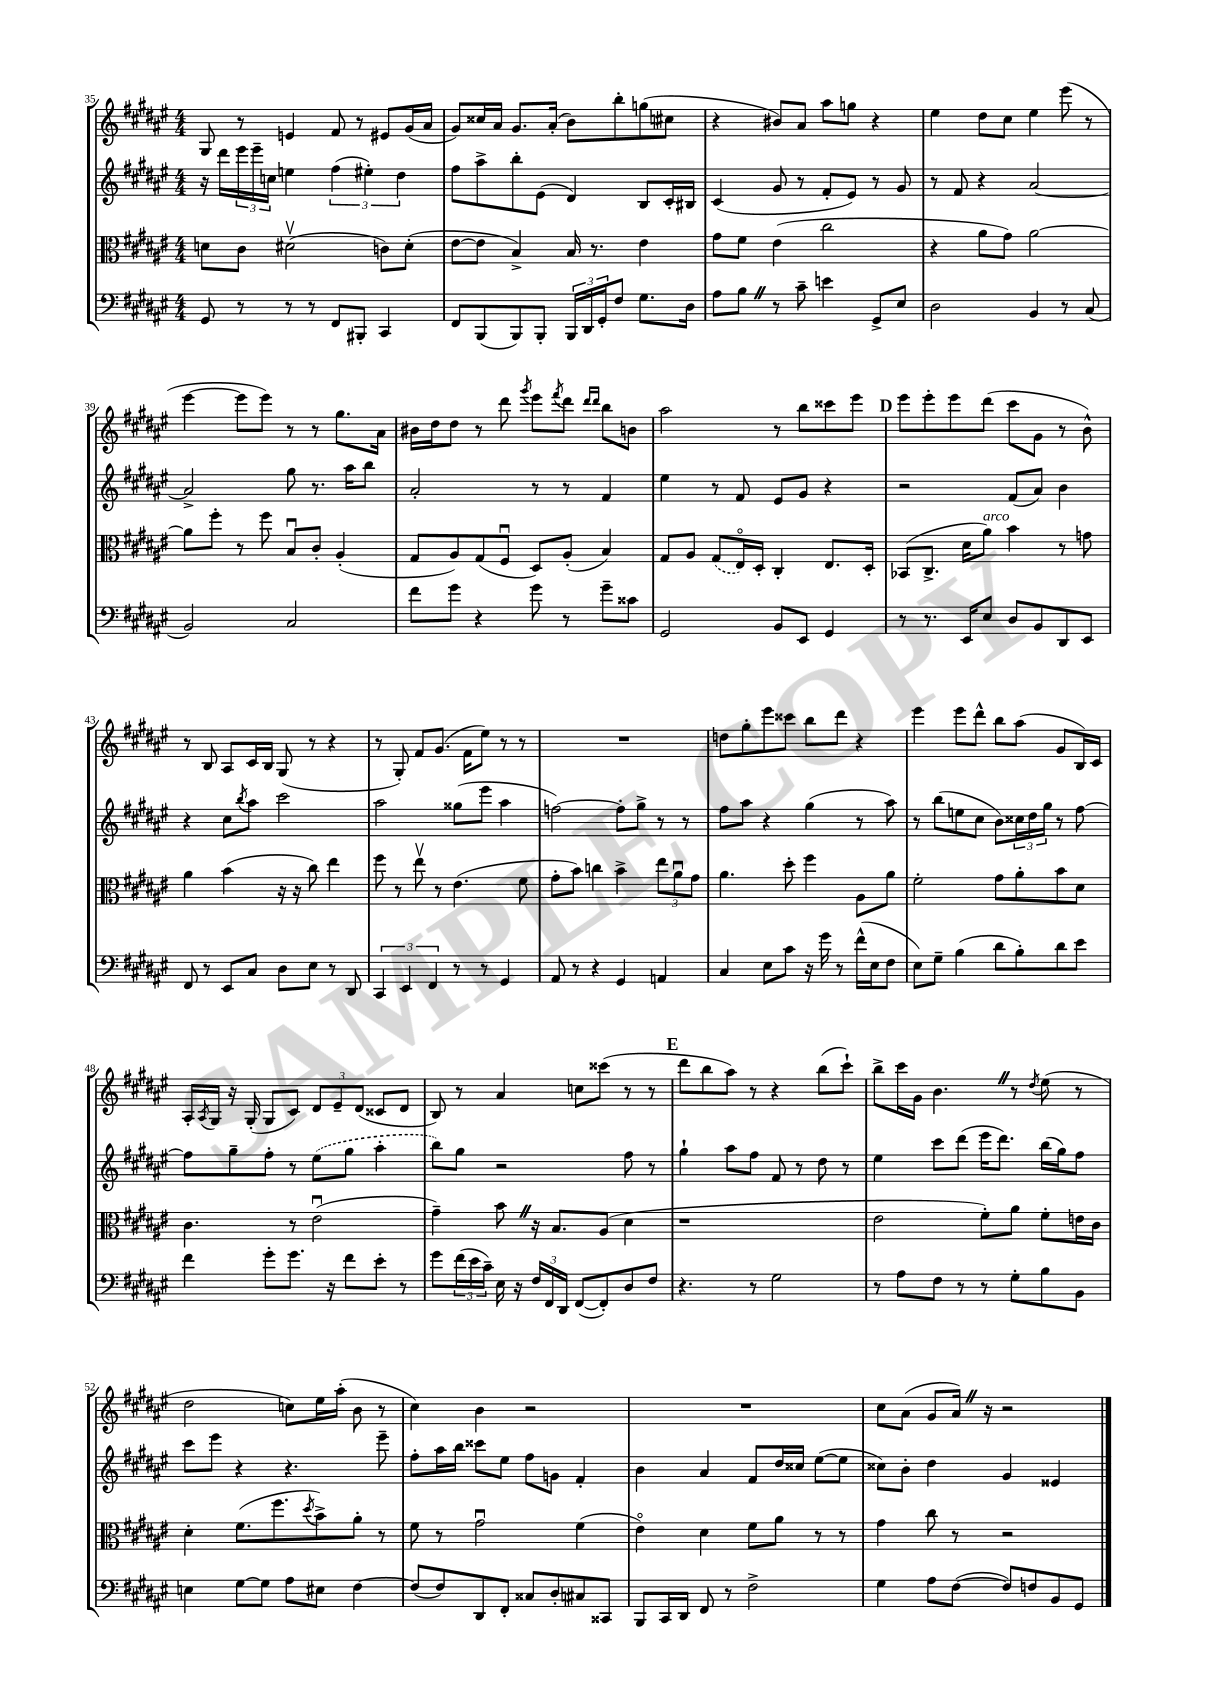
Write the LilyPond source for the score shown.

<<
\new StaffGroup <<
\new Staff = "s0" {
    \clef treble \key fis \major \numericTimeSignature \time 4/4
    gis8 r8 e'4 fis'8 r8 eis'8 gis'16( ais'16 |
    gis'8) cisis''16 ais'16 gis'8. ais'16-.( b'8) b''8-. g''8( cis''8 |
    r4 bis'8) ais'8 ais''8 g''8 r4 |
    eis''4 dis''8 cis''8 eis''4 eis'''8( r8 |
    eis'''4~ eis'''8 eis'''8) r8 r8 gis''8. ais'16 |
    bis'16 dis''16 dis''8 r8 dis'''8 \acciaccatura { gis'''8 } eis'''8 \acciaccatura { fis'''8 } dis'''8 \grace { dis'''16 dis'''16 } b''8 b'8 |
    ais''2 r8 b''8 cisis'''8 eis'''8 |
    \mark \markup { \bold "D" } eis'''8 eis'''8-. eis'''8 dis'''8( cis'''8 gis'8 r8 b'8-^) |
    r8 b8 ais8 cis'16 b16 gis8( r8 r4 |
    r8 gis8-.) fis'8 gis'8.( fis'16 eis''8) r8 r8 |
    R1 |
    d''8 gis''8-. eis'''8 cisis'''8 b''8 dis'''8 r4 |
    eis'''4 eis'''8 dis'''8-^ b''8 ais''8( gis'8 b16) cis'16 |
    ais16-. \acciaccatura { ais8 } gis16 r16 gis16-.( gis8 cis'8) \tuplet 3/2 { dis'8 eis'8-- dis'8( } cisis'8 dis'8 |
    b8) r8 ais'4 c''8 cisis'''8( r8 r8 |
    \mark \markup { \bold "E" } dis'''8 b''8 ais''8) r8 r4 b''8( cis'''8-!) |
    b''8-> cis'''16 gis'16 b'4. \once \override BreathingSign.text = \markup { \musicglyph "scripts.caesura.straight" } \breathe r8 \acciaccatura { dis''8 } eis''8( r8 |
    dis''2 c''8) eis''16 ais''16-.( b'8 r8 |
    cis''4) b'4 r2 |
    R1 |
    cis''8 ais'8( gis'8 ais'16) \once \override BreathingSign.text = \markup { \musicglyph "scripts.caesura.straight" } \breathe r16 r2 \bar "|." |
}
\new Staff = "s1" {
    \clef treble \key fis \major \numericTimeSignature \time 4/4
    r16 dis'''16 \tuplet 3/2 { eis'''16 eis'''16-- c''16 } e''4 \tuplet 3/2 { fis''4( eis''4-.) dis''4 } |
    fis''8 ais''8-> b''8-. eis'8( dis'4) b8 cis'16-. bis16 |
    cis'4( gis'8 r8 fis'8-. eis'8) r8 gis'8 |
    r8 fis'8 r4 ais'2~ |
    ais'2-> gis''8 r8. ais''16 b''8 |
    ais'2-. r8 r8 fis'4 |
    eis''4 r8 fis'8 eis'8 gis'8 r4 |
    \mark \markup { \bold "D" } r2 fis'8( ais'8) b'4 |
    r4 cis''8 \acciaccatura { b''8 } ais''8 cis'''2 |
    ais''2 gisis''8( eis'''8 ais''4 |
    f''2~) f''8-. gis''8-> r8 r8 |
    fis''8 ais''8 r4 gis''4( r8 ais''8) |
    r8 b''8( e''8 cis''8 b'8) \tuplet 3/2 { cisis''16 dis''16 gis''16 } r8 fis''8~ |
    fis''8 gis''8-- fis''8-. r8 \once \slurDashed eis''8( gis''8 ais''4-. |
    b''8) gis''8 r2 fis''8 r8 |
    \mark \markup { \bold "E" } gis''4-! ais''8 fis''8 fis'8 r8 dis''8 r8 |
    eis''4 cis'''8 dis'''8( eis'''16 dis'''8.) b''16( gis''16) fis''8 |
    cis'''8 eis'''8 r4 r4. eis'''8-- |
    fis''8-. ais''16 b''16 cisis'''8 eis''8 fis''8 g'8 fis'4-. |
    b'4 ais'4 fis'8 dis''16 cisis''16 eis''8~( eis''8 |
    cisis''8) b'8-. dis''4 gis'4 eisis'4 \bar "|." |
}
\new Staff = "s2" {
    \clef alto \key fis \major \numericTimeSignature \time 4/4
    d'8 cis'8 dis'2\upbow( c'8) dis'8-.( |
    eis'8~ eis'8 b4->) b16 r8. eis'4 |
    gis'8 fis'8 eis'4( cis''2 |
    r4 ais'8 gis'8) ais'2~ |
    ais'8 fis''8-. r8 fis''8 b8\downbow cis'8-. ais4-.( |
    gis8 ais8) gis8( fis8\downbow dis8) ais8-.( b4) |
    gis8 ais8 \once \slurDashed gis8( eis16\flageolet) dis16-. cis4-. eis8. dis16-. |
    \mark \markup { \bold "D" } bes,8( cis8.-> dis'16 ais'8^\markup { \italic "arco" }) b'4 r8 g'8 |
    ais'4 b'4( r16 r16 cis''8) eis''4 |
    fis''8 r8 eis''8\upbow r8 eis'4.( fis'8 |
    gis'8-. b'8) c''4 b'4-> \tuplet 3/2 { eis''8 ais'8\downbow gis'8 } |
    ais'4. dis''8-. fis''4 ais8 ais'8 |
    fis'2-. gis'8 ais'8-. b'8 dis'8 |
    cis'4. r8 eis'2\downbow( |
    gis'4--) b'8 \once \override BreathingSign.text = \markup { \musicglyph "scripts.caesura.straight" } \breathe r16 b8. ais8( dis'4 |
    \mark \markup { \bold "E" } r1 |
    eis'2 fis'8-.) ais'8 fis'8-. e'16 cis'16 |
    dis'4-. fis'8.( fis''8. \acciaccatura { dis''8 } b'8->) ais'8-. r8 |
    fis'8 r8 gis'2\downbow fis'4( |
    eis'4\flageolet) dis'4 fis'8 ais'8 r8 r8 |
    gis'4 cis''8 r8 r2 \bar "|." |
}
\new Staff = "s3" {
    \clef bass \key fis \major \numericTimeSignature \time 4/4
    gis,8 r8 r8 r8 fis,8 bis,,8-. cis,4 |
    fis,8 b,,8( b,,8) b,,8-. \tuplet 3/2 { b,,16 dis,16 gis,16-. } fis8 gis8. dis16 |
    ais8 b8 \once \override BreathingSign.text = \markup { \musicglyph "scripts.caesura.straight" } \breathe r8 cis'8-- e'4 gis,8-> eis8 |
    dis2 b,4 r8 cis8( |
    b,2) cis2 |
    fis'8 gis'8 r4 gis'8 r8 gis'8-- cisis'8 |
    gis,2 b,8 eis,8 gis,4 |
    \mark \markup { \bold "D" } r8 r8. eis,16 eis8 dis8 b,8 dis,8 eis,8 |
    fis,8 r8 eis,8 cis8 dis8 eis8 r8 dis,8 |
    \tuplet 3/2 { cis,4 eis,4 fis,4 } r8 r8 gis,4 |
    ais,8 r8 r4 gis,4 a,4 |
    cis4 eis8 cis'8 r16 gis'16 r8 fis'16-^( eis16 fis8 |
    eis8) gis8-- b4( dis'8 b8-.) dis'8 eis'8 |
    fis'4 gis'8-. gis'8. r16 fis'8 eis'8-. r8 |
    gis'8 \tuplet 3/2 { fis'16( eis'16 cis'16--) } eis16 r16 \tuplet 3/2 { fis16 fis,16 dis,16 } fis,8~( fis,8-.) dis8 fis8 |
    \mark \markup { \bold "E" } r4. r8 gis2 |
    r8 ais8 fis8 r8 r8 gis8-. b8 b,8 |
    e4 gis8~ gis8 ais8 eis8 fis4~ |
    fis8( fis8) dis,8 fis,8-. cisis8 dis8-. cis8 cisis,8 |
    b,,8 cis,16 dis,16 fis,8 r8 fis2-> |
    gis4 ais8 fis8~( fis8) f8 b,8 gis,8 \bar "|." |
}
>>
>>
\layout { \context { \Score currentBarNumber = #35 } }
